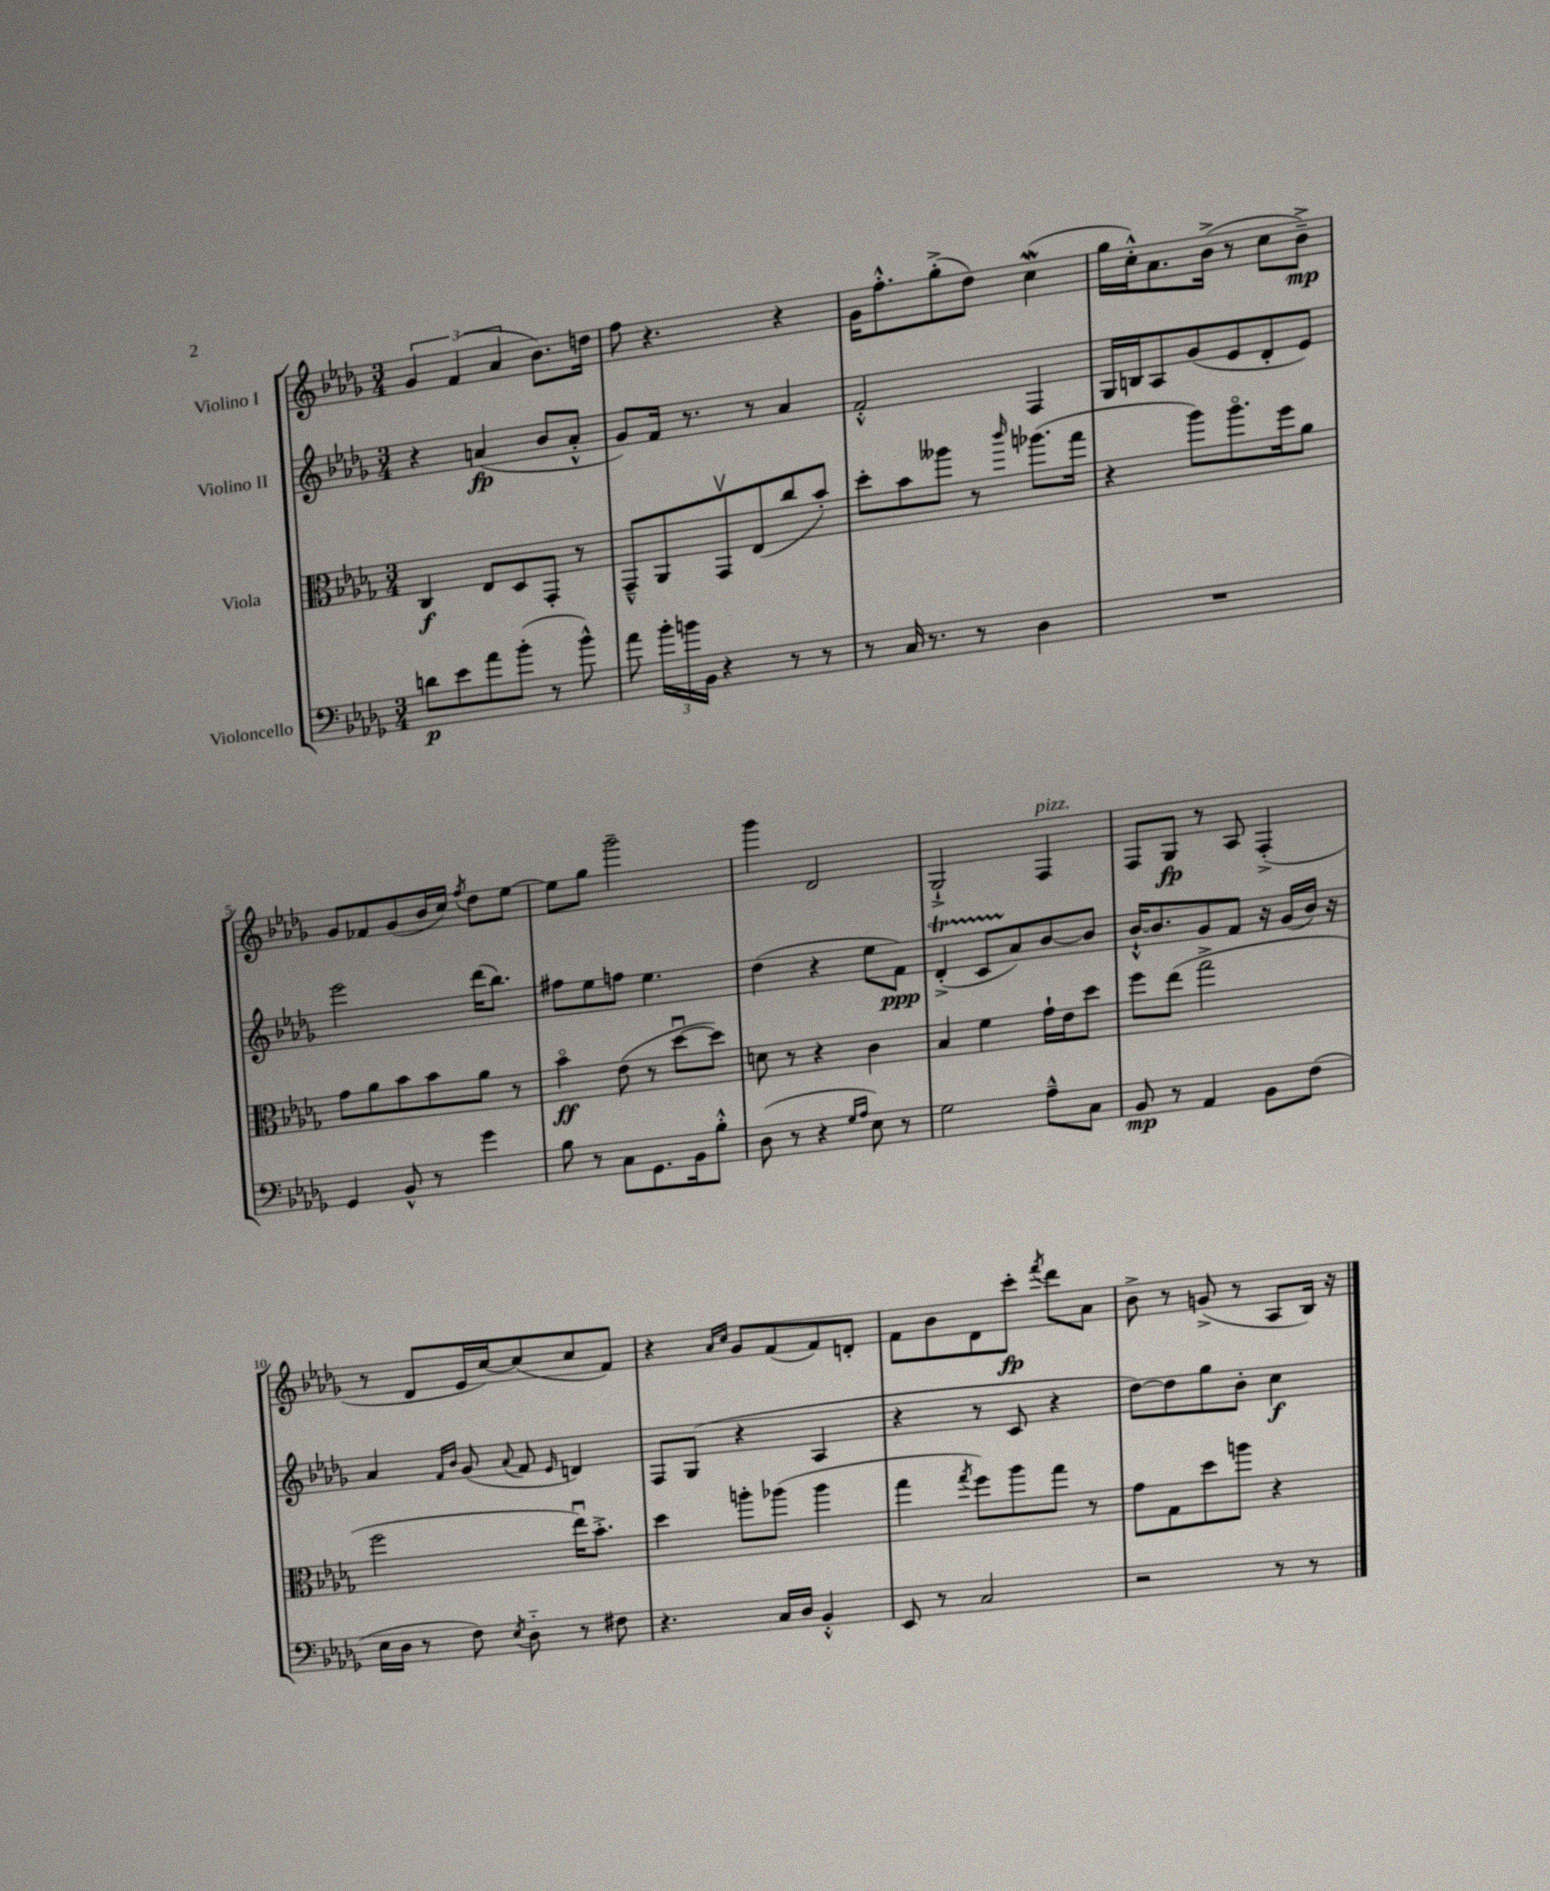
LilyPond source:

<<
\new StaffGroup <<
\new Staff = "s0" \with { instrumentName = "Violino I" } {
    \clef treble \key des \major \numericTimeSignature \time 3/4
    \autoBeamOff \tuplet 3/2 { ges'4 f'4( aes'4 } bes'8.[) d''16] |
    f''8 r4. r4 |
    ges'16[ f''8.-.-^ ges''8-.->( des''8]) c''4\mordent( |
    ges''16[ c''16-.-^) aes'8. bes'16]->( r8 c''8[ bes'8]--->\mp) |
    ges'8[ fes'8 ges'8( bes'16 c''16]) \acciaccatura { f''8 } des''8[ ees''8]~ |
    ees''8[ ges''8] ges'''2-- |
    ges'''4 des'2 |
    ges2-!-> f4^\markup { \italic "pizz." } |
    f8[ ges8]\fp r8 aes8 f4-.->( |
    r8 des'8[ ees'16 c''16~) c''8( c''8 f'8]) |
    r4 \grace { aes'16[ c''16] } ges'8[ f'8( f'8) d'8]-. |
    f'8[ bes'8 des'8 c'''8]-.\fp \acciaccatura { f'''8 } des'''8[ aes'8] |
    bes'8-> r8 g'8->( r8 aes8[ bes16]) r16 \bar "|." |
}
\new Staff = "s1" \with { instrumentName = "Violino II" } {
    \clef treble \key des \major \numericTimeSignature \time 3/4
    \autoBeamOff r4 a'4\fp( bes'8[ a'8]-.-^ |
    ges'8[) f'16] r8. r8 aes'4 |
    f'2-.-^ f4 |
    ges16[ b16 aes8 ges'8( ees'8 des'8-. ees'8]) |
    ees'''2 des'''16[( bes''8.]) |
    fis''8[ ees''8 f''8] ees''4. |
    des''4( r4 ees''8[ f'8]\ppp) |
    des'4-.->\startTrillSpan( c'8[ aes'8\stopTrillSpan) bes'8~ bes'8] |
    bes'16[~-!-^ bes'8. ges'8 f'8] r16 ges'16[( bes'16]) r16 |
    aes'4 \grace { f'16[ bes'16] } ges'8( \appoggiatura { aes'8 } f'8 \grace { ees'16 } d'4) |
    f8[ ges8]( r4 aes4 |
    r4 r8 c'8 r4 |
    des''8[~) des''8 ges''8 bes'8]-. c''4\f \bar "|." |
}
\new Staff = "s2" \with { instrumentName = "Viola" } {
    \clef alto \key des \major \numericTimeSignature \time 3/4
    \autoBeamOff c4\f ees8[ des8 ges,8]-. r8 |
    ges,8[---^ aes,8 ges,8\upbow ees8( c''8 bes'8]-.) |
    des''8[-. bes'8 aeses''8] r8 \grace { c'''16 } aes''8.[( ges''16] |
    r4 aes''8[) aes''8.\flageolet f''16 aes'8] |
    ges'8[ aes'8 bes'8 bes'8 aes'8] r8 |
    bes'4\flageolet\ff ees'8( r8 des''8[~\downbow des''8]) |
    d'8 r8 r4 c'4 |
    bes4 f'4 ges'16[-! ees'16 des''8] |
    f''8[ ees''8]( ges''2-> |
    f''2 ees''16[\downbow) bes'8.]-.-> |
    des''4 a''8[-. aes''8]( aes''4 |
    ges''4 \acciaccatura { ges''8 } f''8[) aes''8 ges''8] r8 |
    ges'8[ ges8 des''8 a''8] r4 \bar "|." |
}
\new Staff = "s3" \with { instrumentName = "Violoncello" } {
    \clef bass \key des \major \numericTimeSignature \time 3/4
    \autoBeamOff d'8[\p ees'8 aes'8 bes'8]-.( r8 bes'8-^) |
    aes'8 \tuplet 3/2 { bes'16[-. b'16 bes,16] } r4 r8 r8 |
    r8 c16 r8. r8 des4 |
    R2. |
    ges,4 bes,8-^ r8 ges'4 |
    bes8 r8 c8[ ges,8. bes,16 bes8]-.-^ |
    des8( r8 r4 \grace { ges16[ aes16] } ees8) r8 |
    ges2 aes8[---^ c8] |
    bes,8\mp r8 aes,4 bes,8[ f8]( |
    ees16[ des16] r8 f8) \acciaccatura { ees8 } des8-_ r8 fis8 |
    r4. c16[ des16] bes,4-.-^ |
    ees,8 r8 c2 |
    r2 r8 r8 \bar "|." |
}
>>
>>
